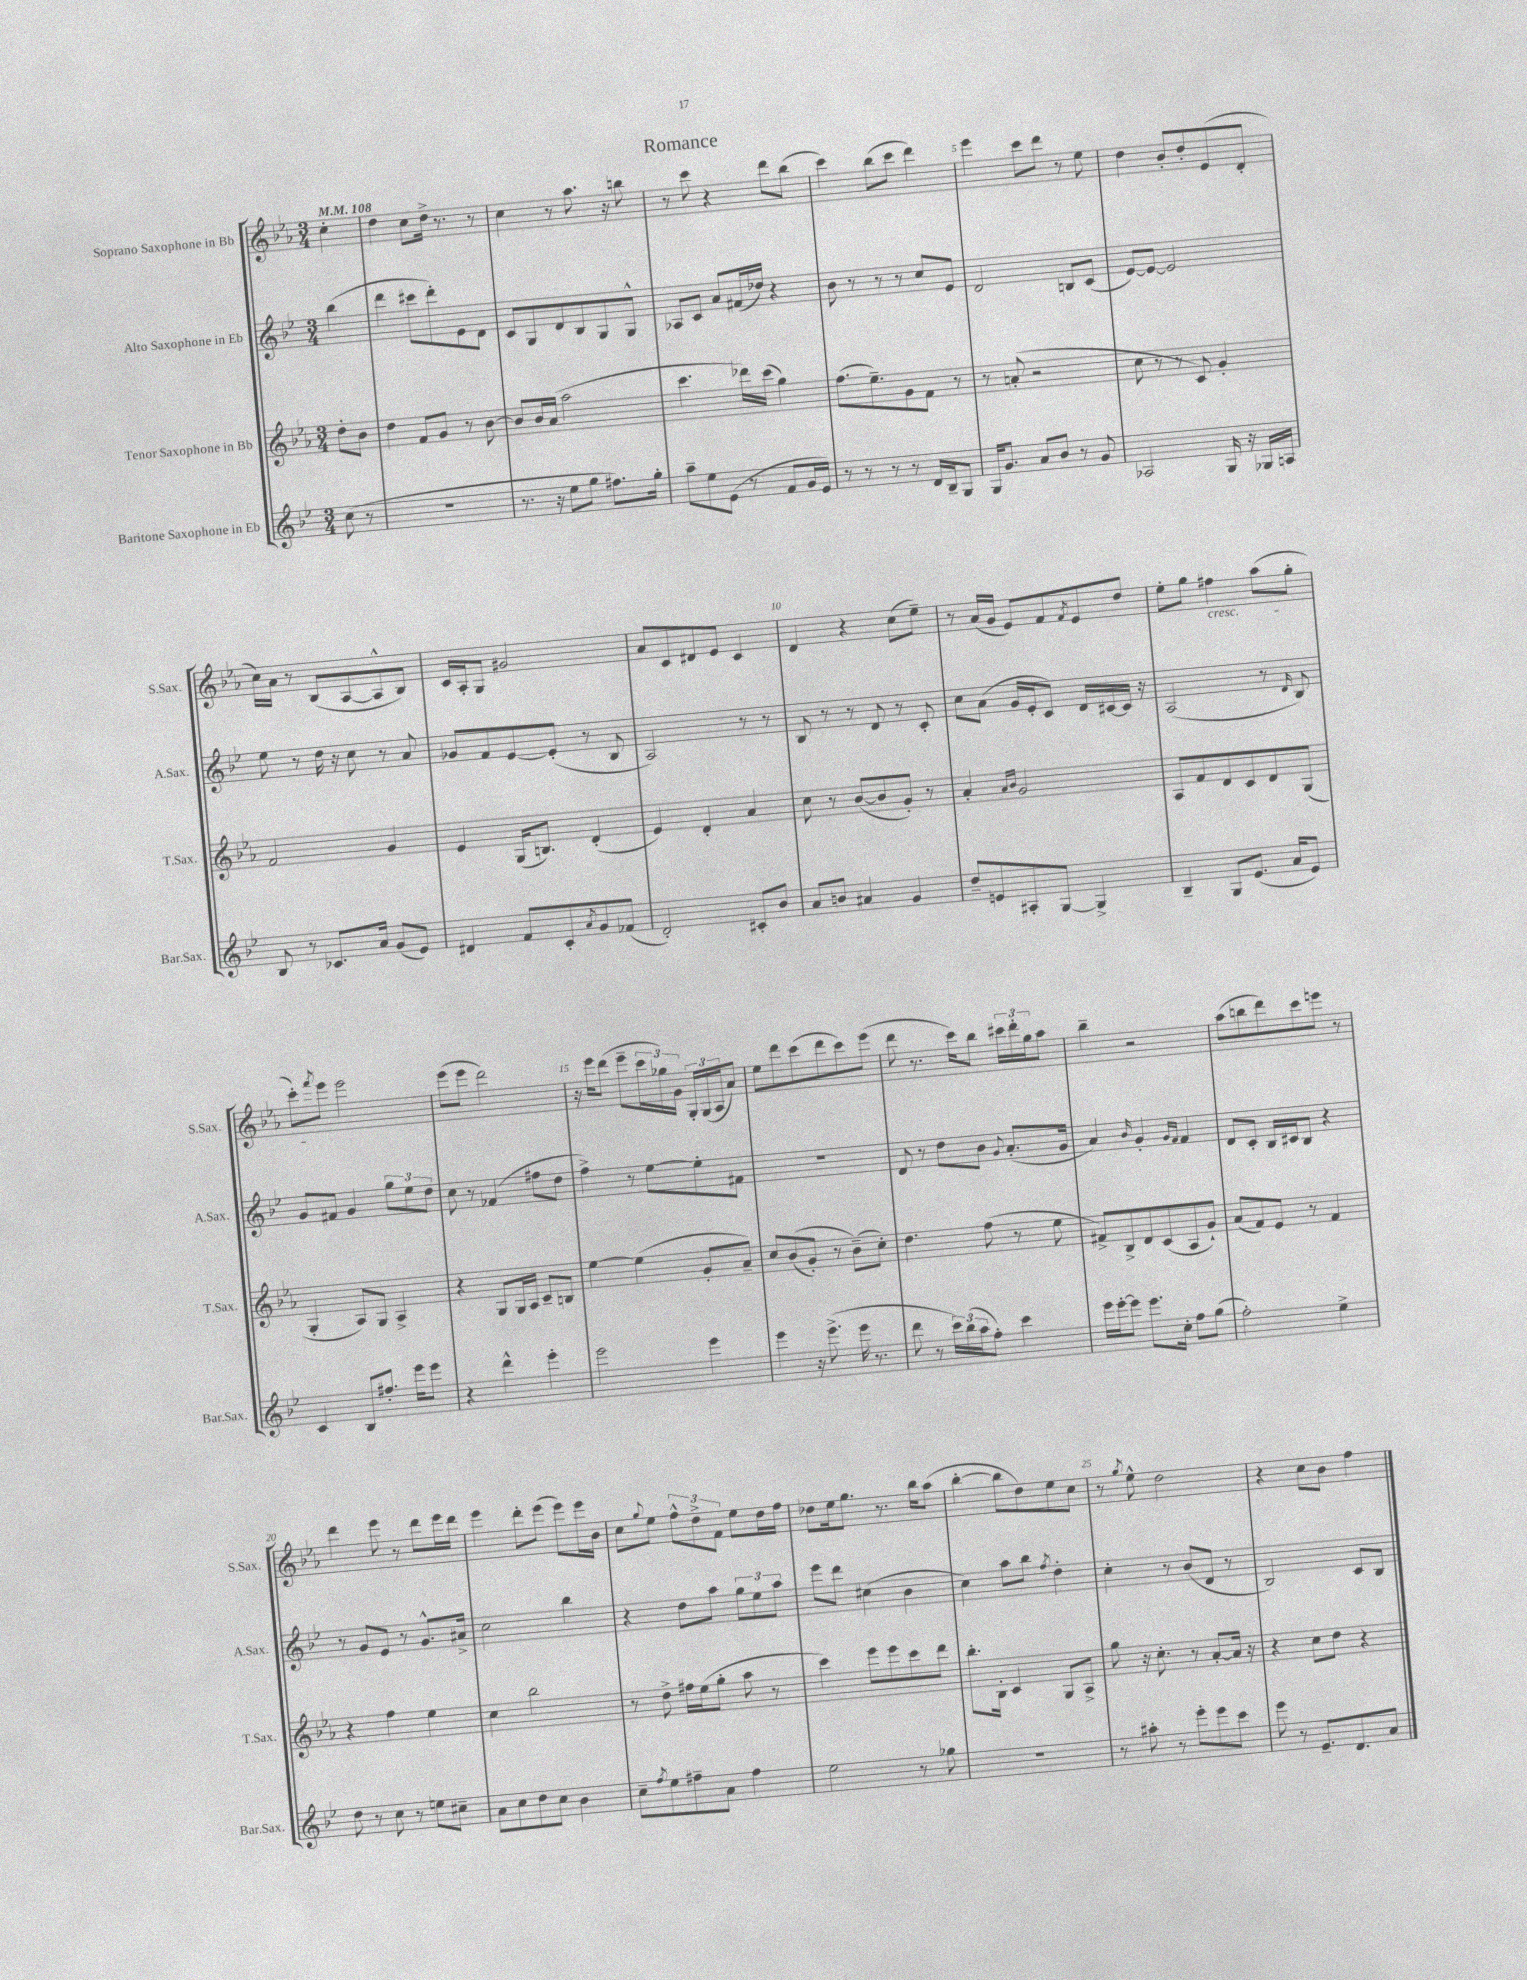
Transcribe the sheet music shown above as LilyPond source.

\header { title = "Romance" }
<<
\new StaffGroup <<
\new Staff = "s0" \with { instrumentName = "Soprano Saxophone in Bb" shortInstrumentName = "S.Sax." } {
    \clef treble \key ees \major \numericTimeSignature \time 3/4 \partial 4 \tempo 4 = 108
    c''4-. |
    d''4 c''8 d''16-> r8. r8 |
    c''4 r8 aes''8. r16 b''8 |
    r8 c'''8 r4 d'''8 bes''8( |
    c'''4) bes''8( c'''8 d'''4) |
    ees'''4 c'''8 d'''8 r8 ees''8 |
    d''4 bes'8-. d''8-. ees'8( d'8-. |
    c''16) aes'16 r8 bes8( aes8~ aes8-^ bes8) |
    c'16 aes16-. g8 gis'2 |
    aes'8 c'8 dis'8 ees'8 c'4 |
    d'4 r4 c''8( ees''8--) |
    r8 aes'16( g'16 ees'8) f'8 \acciaccatura { f'8 } ees'8 d''8 |
    ees''8-. g''8 fis''4\cresc aes''8( g''8-. |
    c'''8-.\!) \acciaccatura { f'''8 } ees'''8 ees'''2 |
    ees'''8( ees'''8 d'''2) |
    r16 ees'''16 d'''8( ees'''8-- \tuplet 3/2 { c'''16 ges''16) g'16 } \tuplet 3/2 { g16-. g16( aes16 } aes'8) |
    ees''8 d'''8 c'''8( d'''8 c'''8) ees'''8( |
    d'''8 r8. c'''16) bes''8 \tuplet 3/2 { cis'''16 d'''16-. g''16 } aes''8 |
    bes''4-- r2 |
    aes''8( b''8 d'''8) c'''8 e'''8 r8 |
    d'''4 ees'''8 r8 d'''8 ees'''16 d'''16 |
    ees'''4 d'''8-. ees'''8( ees'''8) ees'''16 bes'16 |
    c''8 \appoggiatura { g''8 } ees''8 \tuplet 3/2 { f''8-^ d''8-> f'8 } ees''8 d''16 f''16 |
    des''8 ees''16 g''8. r8. bes''16 aes''8( |
    bes''4~-. bes''8 d''8) ees''8 c''8 |
    r8 \acciaccatura { g''8 } ees''8-^ d''2 |
    r4 c''8 bes'8 f''4 \bar "|." |
}
\new Staff = "s1" \with { instrumentName = "Alto Saxophone in Eb" shortInstrumentName = "A.Sax." } {
    \clef treble \key bes \major \numericTimeSignature \time 3/4 \partial 4
    bes''4( |
    d'''4 cis'''8 d'''8-.) ees'8 d'8 |
    c'8 g8 d'8 bes8 g8 g8-^ |
    aes8 c'8 a'8 fis'16( des''16) r4 |
    bes'8 r8 r8 r8 c''8 ees'8 |
    d'2 b8 c'8( |
    ees'8~) ees'8~ ees'2 |
    ees''8 r8 d''16 r16 c''8 r8 a'8 |
    ges'8 f'8 ees'8~ ees'8-.( r8 bes8 |
    a2) r8 r8 |
    bes8 r8 r8 d'8 r8 c'8-. |
    c''8 a'8( g'16 ees'16-. c'8) d'16 cis'16~ cis'16 r16 |
    a2( r8 \grace { d'16 } bes8) |
    g'8 fis'8 g'4 \tuplet 3/2 { g''8 ees''8 d''8 } |
    c''8 r8 fes'4( fis''8 d''8 |
    f''4->) r8 ees''8~ ees''8-. fis'8 |
    R2. |
    d'8 r8 d''8 bes'8 \appoggiatura { g'8 } a'8.-.( g'16 |
    a'4) \grace { bes'16 } g'4-. \grace { g'16 f'16 } f'4 |
    d'8 c'8-. bes16 cis'16 bes8 r4 |
    r8 g'8 ees'8 r8 g'8.-^ ais'16-> |
    c''2 bes''4 |
    r4 d''8 a''8 \tuplet 3/2 { g''8 ees''8 a''8 } |
    ees'''8 d'''8 cis''4( bes'4 |
    c''4) a''8 bes''8 \acciaccatura { f''8 } d''4-. |
    c''4-. r8 bes'8( d'8 r8 |
    bes2) c'8 bes8 \bar "|." |
}
\new Staff = "s2" \with { instrumentName = "Tenor Saxophone in Bb" shortInstrumentName = "T.Sax." } {
    \clef treble \key ees \major \numericTimeSignature \time 3/4 \partial 4
    d''8-. bes'8 |
    d''4 f'8 g'8 r8 bes'8~ |
    bes'8 bes'16 aes'16( aes''2 |
    c'''4. des'''16) c'''16( g''4) |
    f''8.( ees''8.--) g'8 f'8 r8 |
    r8 a'8-.( r2 |
    c''8 r8 r8 c'8) g'4-. |
    f'2 g'4 |
    ees'4 g16( b8.) d'4-.( |
    ees'4) d'4-. aes'4 |
    c''8 r8 bes'8~( bes'8 g'8-.) r8 |
    aes'4-. \grace { aes'16 bes'16 } g'2 |
    aes8 f'8 d'8 c'8 d'8 g8( |
    g4-. aes8) g8 aes4-> |
    r4 g8 g16 aes16 c'8-- b8 |
    ees''4~ ees''4( g'8-. aes'8--) |
    c''8 bes'8(\( g'8-.) r8 bes'8--(\) c''8-.) |
    d''4. f''8( r8 ees''8 |
    fis'8->) bes8-> d'8 c'8( aes8 g'8-!) |
    aes'8( f'8) ees'8 r8 f'4 |
    r4 f''4 ees''4 |
    c''4 bes''2 |
    r8 d''8-> fis''16 ees''16( g''8-. aes''8 r8 |
    c'''4) ees'''8 ees'''8 c'''8 d'''8 |
    bes''8.-. bes16-. c'4 g8 aes8-> |
    g''8 r16 c''8.-. r8 aes'8~-. aes'16 r16 |
    r4 c''8 d''8 r4 \bar "|." |
}
\new Staff = "s3" \with { instrumentName = "Baritone Saxophone in Eb" shortInstrumentName = "Bar.Sax." } {
    \clef treble \key bes \major \numericTimeSignature \time 3/4 \partial 4
    c''8( r8 |
    R2. |
    r8. r16 ees''8 g''8 fis''8.) g''16-. |
    a''8-- ees''8 ees'8( r8 f'8 g'16 ees'16) |
    r8 r8 r8 r8 d'16 bes16-- g8 |
    g16 g'8. a'8 bes'8 r8 g'8 |
    aes2 g16 r16 ges16 a16 |
    bes8 r8 ces'8. a'16 g'8( ees'8) |
    dis'4 f'8 c'8-. \acciaccatura { a'8 } g'8 fes'8( |
    d'2-.) cis'8-. bes'8 |
    a'8 b'8 ais'4 g'4 |
    d''8-- e'8 ais8-. g8~ g4-> |
    bes4-- g8 ees'8.( a'16 ees'8) |
    c'4 bes8 fis''8.-. ees'''16 ees'''8 |
    r4 d'''4-^ ees'''4-. |
    ees'''2 ees'''4 |
    ees'''4 r16 ees'''8.->( ees'''16 r8. |
    d'''8 r8 \tuplet 3/2 { c'''16) bes''16( a''16 } f''8-.) c'''4 |
    ees'''16 ees'''16~-. ees'''8 ees'''8. c''16-. f''8 g''8( |
    f''2-.) ees''4-> |
    d''8 r8 c''8 r8 e''8 cis''8-- |
    a'8 c''8 d''8 c''8 bes'4 |
    c''8-- \acciaccatura { f''8 } ees''8 fis''8-- a'8 fis''4 |
    ees''2 r8 ges''8 |
    R2. |
    r8 ais''8-. r8 ees'''8-. ees'''8 c'''8 |
    ees'''8 r8 ees'8.-- d'8. a'8 \bar "|." |
}
>>
>>
\layout { \context { \Score \override BarNumber.break-visibility = ##(#f #t #t) barNumberVisibility = #(every-nth-bar-number-visible 5) } }
